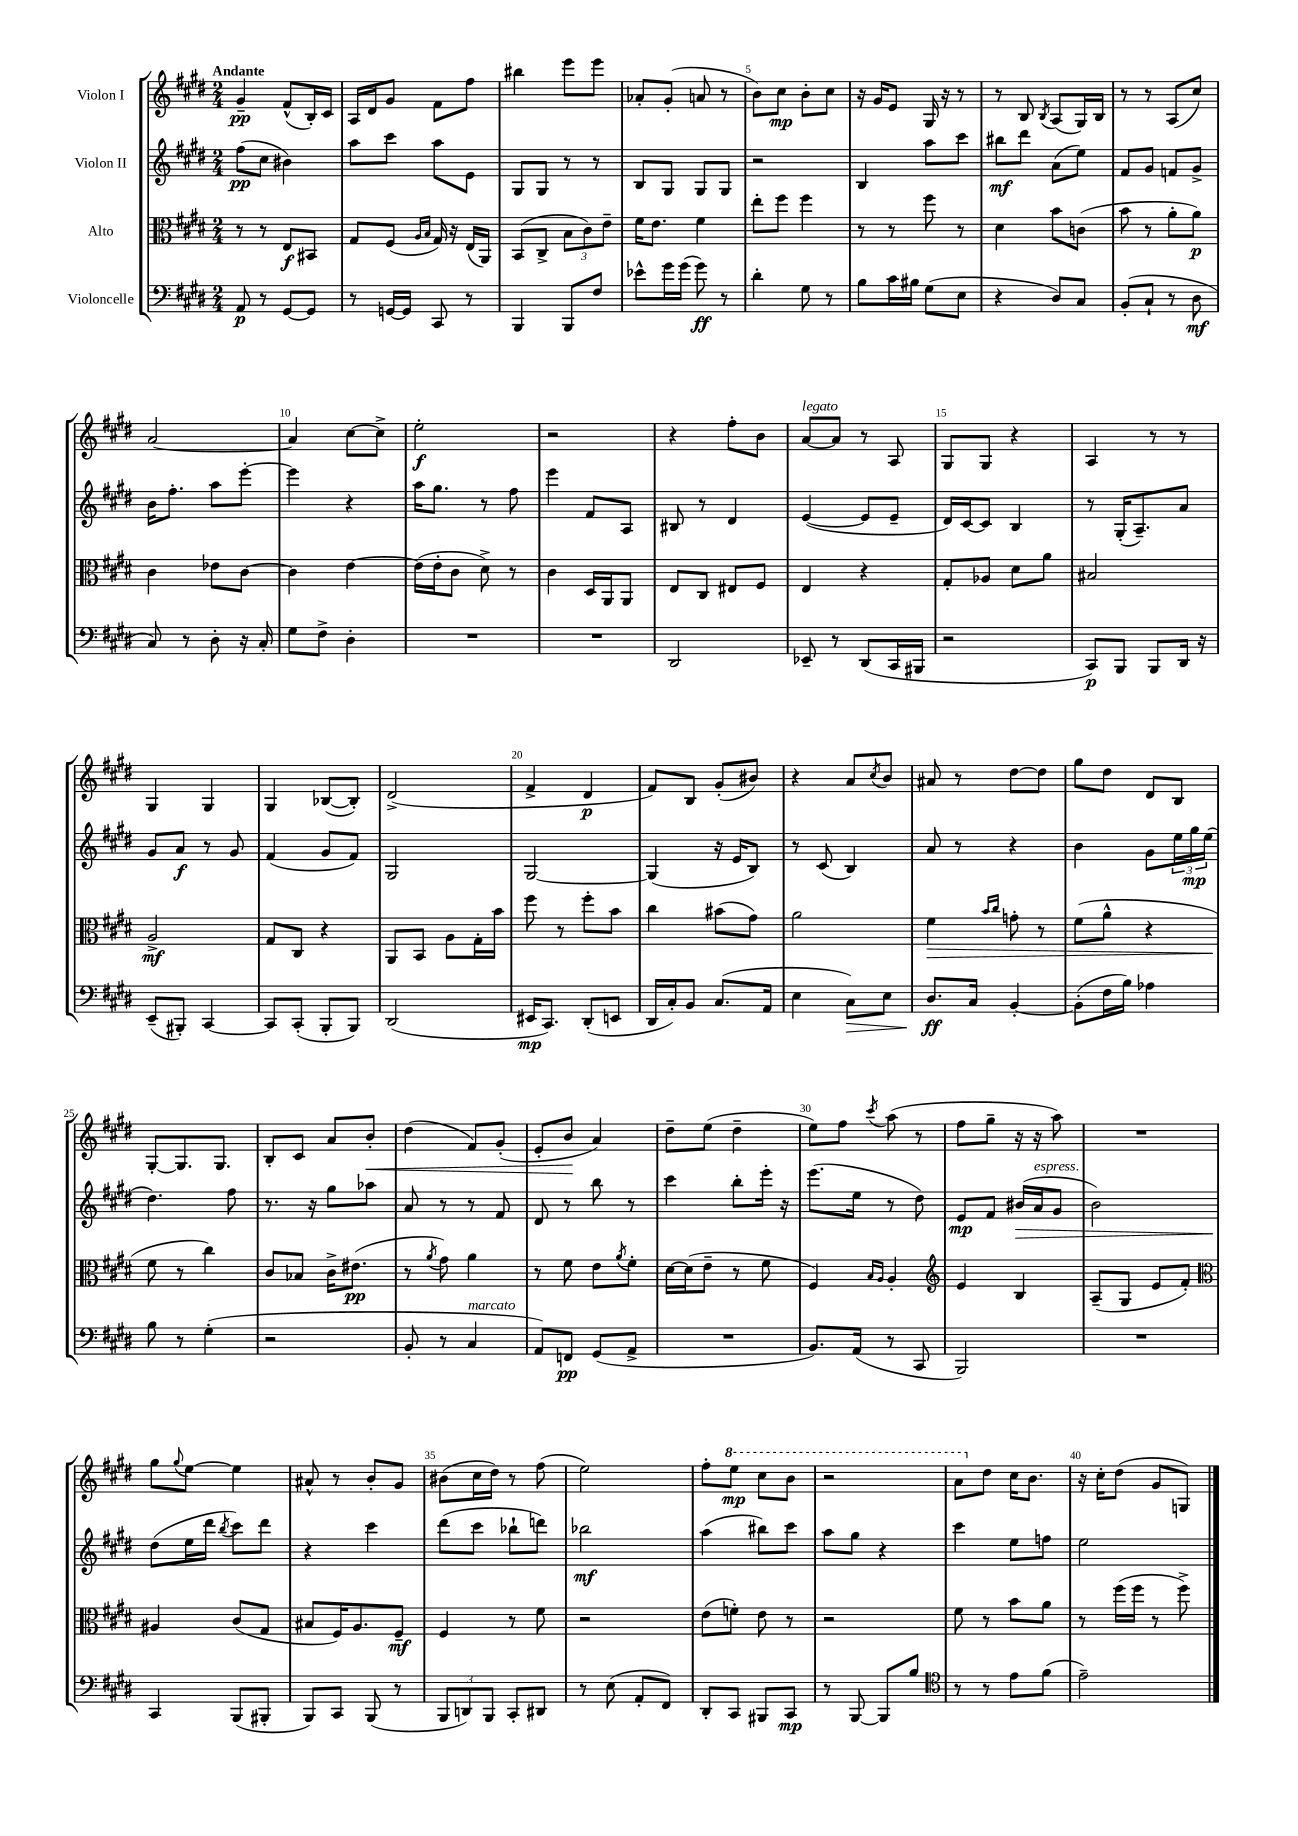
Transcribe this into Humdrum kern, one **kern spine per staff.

**kern	**kern	**kern	**kern
*staff4	*staff3	*staff2	*staff1
*clefF4	*clefC3	*clefG2	*clefG2
*k[f#c#g#d#]	*k[f#c#g#d#]	*k[f#c#g#d#]	*k[f#c#g#d#]
*M2/4	*M2/4	*M2/4	*M2/4
8AA	8r	(8ff#	4g#~
8r	8r	8cc#	.
[8GG#	8E	4b#)	(8f#^^
8GG#]	8BB#	.	16B')
.	.	.	16c#
=	=	=	=
8r	8G#	8aa	16A
.	.	.	16d#
[16GG	(8F#	8ccc#	8g#
16GG]	.	.	.
.	16qqA	.	.
.	16qqB	.	.
8CC#	16G#)	8aa	8f#
.	16r	.	.
8r	(16E	8e	8ff#
.	16AA)	.	.
=	=	=	=
4BBB	(8BB	8G#	4bb#
.	8C#^	8G#	.
8BBB	12B	8r	8eee
.	12c#)	.	.
8F#	.	8r	8eee
.	12e~	.	.
=	=	=	=
8e-^^	16f#	8B	8a-'
.	8.e	.	.
16g#	.	8G#	(8g#'
(16g#	.	.	.
8g#)	4f#	8G#	8a
8r	.	8G#	8r
=	=	=	=
4d#'	8ee'	2r	8b)
.	8ff#	.	8cc#
8G#	4ff#	.	8b'
8r	.	.	8cc#
=	=	=	=
8B	8r	4B	16r
.	.	.	16g#
16c#	8r	.	8e
16B#	.	.	.
(8G#	8ff#	8aa	16G#
.	.	.	16r
8E	8r	8ccc#	8r
=	=	=	=
4r	4d#	8bb#	8r
.	.	8ddd#	8B
.	.	.	8qB
8D#)	8b	(8a	(8A
8C#	(8c	8ee)	16G#)
.	.	.	16B
=	=	=	=
(8BB'	8b	8f#	8r
8C#`	8r	8g#	8r
8r	8a'	8f	(8A
8D#	8a)	8g#^	8cc#)
=	=	=	=
8C#)	4c#	16b	[2a
.	.	8.ff#'	.
8r	.	.	.
8D#'	8e-	8aa	.
16r	[8c#	[8eee'	.
16C#'	.	.	.
=	=	=	=
8G#	4c#]	4eee]	4a]
8F#^	.	.	.
4D#'	[4e	4r	[8cc#
.	.	.	8cc#^]
=	=	=	=
2r	(16e]	16aa	2ee'
.	16e'	8.gg#	.
.	8c#	.	.
.	8d#^)	8r	.
.	8r	8ff#	.
=	=	=	=
2r	4c#	4eee	2r
.	16D#	8f#	.
.	16AA	.	.
.	8AA	8A	.
=	=	=	=
2DD#	8E	8B#	4r
.	8C#	8r	.
.	8E#	4d#	8ff#'
.	8F#	.	8b
=	=	=	=
8EE-~	4E	([4e	[8a
8r	.	.	8a]
(8DD#	4r	8e]	8r
16CC#	.	8e~	8A
16BBB#	.	.	.
=	=	=	=
2r	8G#'	16d#)	8G#
.	.	[16c#	.
.	8A-	8c#]	8G#
.	8d#	4B	4r
.	8a	.	.
=	=	=	=
8CC#)	2B#	8r	4A
8BBB	.	(16G#'	.
.	.	8.A~)	.
8BBB	.	.	8r
16DD#	.	8a	8r
16r	.	.	.
=	=	=	=
(8EE~	2A^	8g#	4G#
8BBB#')	.	8a	.
[4CC#	.	8r	4G#
.	.	8g#	.
=	=	=	=
8CC#]	8G#	(4f#	4G#
(8CC#'	8C#	.	.
8BBB'	4r	8g#	([8B-
8BBB)	.	8f#)	8B-'])
=	=	=	=
(2DD#	8AA	2G#	(2d#^
.	8BB	.	.
.	8A	.	.
.	16G#'	.	.
.	16b	.	.
=	=	=	=
16EE#	8ff#	[2G#	4f#^
8.CC#)	.	.	.
.	8r	.	.
(8DD#'	8ff#'	.	4d#
8EE	8b	.	.
=	=	=	=
16DD#	4cc#	(4G#]	8f#)
16C#')	.	.	.
8BB	.	.	8B
(8.C#	(8b#	16r	(8g#'
.	.	16e	.
.	8g#)	8B)	8b#)
16AA	.	.	.
=	=	=	=
4E	2a	8r	4r
.	.	(8c#	.
8C#)	.	4B)	8a
.	.	.	8qcc#
8E	.	.	8b
=	=	=	=
8.D#	4f#	8a	8a#
.	.	8r	8r
16C#	.	.	.
.	16qqb	.	.
.	16qqcc#	.	.
[4BB'	8g'	4r	[8dd#
.	8r	.	8dd#]
=	=	=	=
(8BB']	(8f#	4b	8gg#
16F#	8a^^	.	8dd#
16B)	.	.	.
4A-	4r	8g#	8d#
.	.	24ee	8B
.	.	24gg#	.
.	.	(24ee	.
=	=	=	=
8B	8f#	4.dd#)	[8G#'
8r	8r	.	8.G#]
(4G#'	4cc#)	.	.
.	.	.	8.G#
.	.	8ff#	.
=	=	=	=
2r	8c#	8.r	8B'
.	8B-	.	8c#
.	.	16r	.
.	16c#^	8gg#	8a
.	(8.e#	.	.
.	.	8aa-	8b'
=	=	=	=
8BB'	8r	8a	(4dd#
.	8qa	.	.
8r	8g#)	8r	.
4C#	4a	8r	8f#)
.	.	8f#	(8g#'
=	=	=	=
8AA)	8r	8d#	8e'
8FF	8f#	8r	8b
(8GG#	8e	8bb	4a)
.	8qa	.	.
8AA^	8f#'	8r	.
=	=	=	=
2r	[16d#	4ccc#	8dd#~
.	(16d#]	.	.
.	8e~	.	(8ee
.	8r	8bb'	4dd#~
.	8f#	16eee'	.
.	.	16r	.
=	=	=	=
8.BB)	4F#)	(8.eee	8ee)
.	.	.	8ff#
(16AA	.	16ee	.
.	16qqB	.	.
.	16qqA	.	8qccc#
8r	4A'	8r	(8aa
8CC#	.	8dd#)	8r
=	=	=	=
*	*clefG2	*	*
2BBB)	4e	8e	8ff#
.	.	8f#	8gg#~
.	4B	(16b#	16r
.	.	16a	16r
.	.	8g#	8aa)
=	=	=	=
2r	(8A~	2b)	2r
.	8G#	.	.
.	8e	.	.
.	8f#')	.	.
=	=	=	=
*	*clefC3	*	*
4CC#	4A#	(8dd#	8gg#
.	.	.	8qqgg#
.	.	16ee	[8ee
.	.	16ddd#	.
.	.	8qbb	.
(8BBB	(8c#	8ccc#)	4ee]
8BBB#'	8G#	8ddd#	.
=	=	=	=
8BBB)	8B#	4r	8a#^^
8CC#	16F#)	.	8r
.	8.A	.	.
(8BBB	.	4ccc#	8b'
8r	8F#~	.	8g#
=	=	=	=
12BBB	4F#	(8ddd#	(8b#
12DD)	.	.	.
.	.	8ccc#	16cc#
12BBB	.	.	.
.	.	.	16dd#)
8CC#'	8r	8bb-`	8r
8DD#	8f#	8ddd)	(8ff#
=	=	=	=
8r	2r	2bb-	2ee)
(8E	.	.	.
8AA'	.	.	.
8FF#)	.	.	.
=	=	=	=
8DD#'	(8e	(4aa	8ff#'
8CC#	8f')	.	8eee
8BBB#	8e	8bb#)	8ccc#
8CC#	8r	8ccc#	8bb
=	=	=	=
8r	2r	8aa	2r
[8BBB	.	8gg#	.
8BBB]	.	4r	.
8B	.	.	.
=	=	=	=
*clefC4	*	*	*
8r	8f#	4ccc#	8aa
8r	8r	.	8dd#
8e	8b	8ee	16cc#
.	.	.	8.b
(8f#	8a	8ff	.
=	=	=	=
2e~)	8r	2ee	16r
.	.	.	16cc#'
.	(16ff#	.	(8dd#
.	16ff#	.	.
.	8r	.	8g#
.	8ff#^)	.	8G)
==	==	==	==
*-	*-	*-	*-
